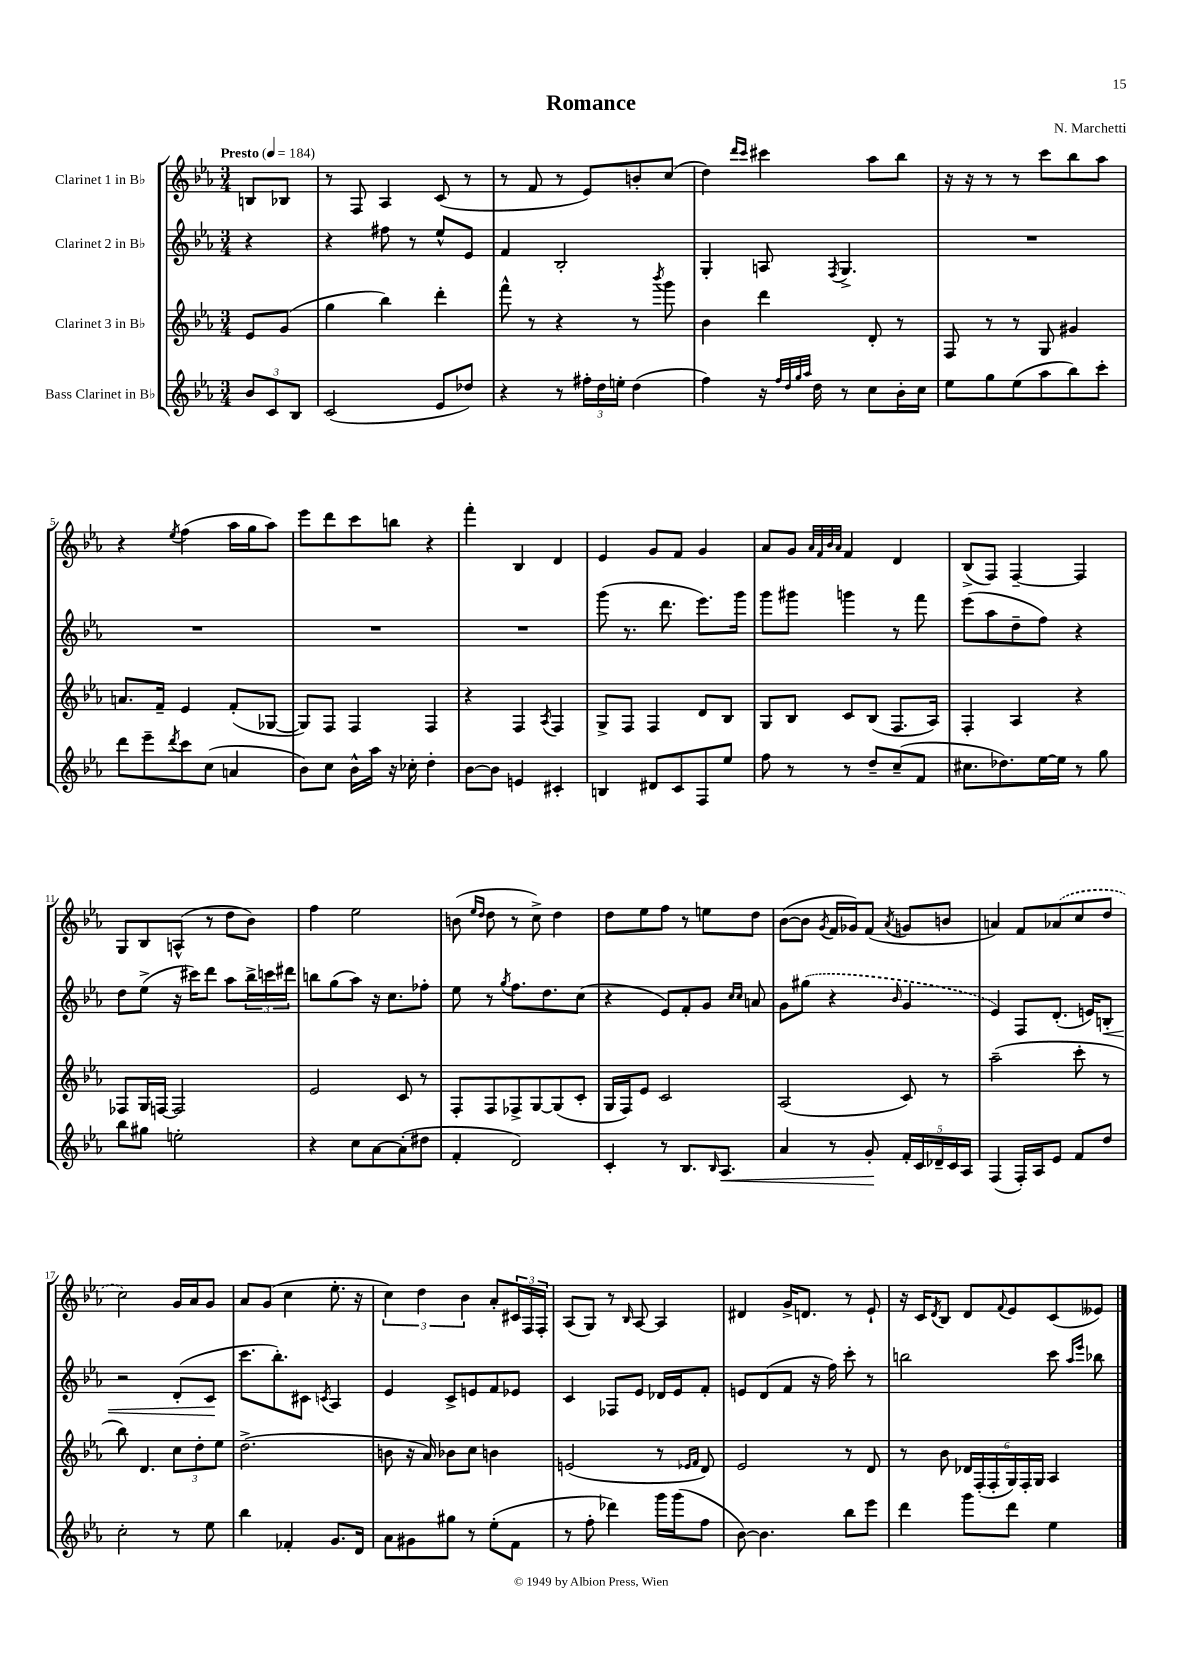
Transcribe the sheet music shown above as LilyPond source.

\header { title = "Romance" composer = "N. Marchetti" }
<<
\new StaffGroup <<
\new Staff = "s0" \with { instrumentName = "Clarinet 1 in Bb" } {
    \clef treble \key ees \major \numericTimeSignature \time 3/4 \partial 4 \tempo "Presto" 4 = 184
    b8 bes8 |
    r8 f8 aes4 c'8( r8 |
    r8 f'8 r8 ees'8) b'8-. c''8( |
    d''4) \grace { d'''16 c'''16 } cis'''4 aes''8 bes''8 |
    r16 r16 r8 r8 c'''8 bes''8 aes''8 |
    r4 \acciaccatura { ees''8 } f''4( aes''16 g''16 aes''8) |
    ees'''8 d'''8 c'''8 b''8 r4 |
    f'''4-. bes4 d'4 |
    ees'4 g'8 f'8 g'4 |
    aes'8 g'8 \grace { aes'32 f'32 bes'32 aes'32 } f'4 d'4 |
    bes8->( f8) f4~-- f4 |
    g8 bes8 a8-^( r8 d''8 bes'8) |
    f''4 ees''2 |
    b'8( \grace { ees''16 d''16 } d''8 r8 c''8->) d''4 |
    d''8 ees''8 f''8 r8 e''8 d''8 |
    bes'8~( bes'8 \acciaccatura { g'8 } f'16 ges'16) f'8( \acciaccatura { aes'8 } g'8 b'8 |
    a'4) f'8 \once \slurDashed aes'8( c''8 d''8 |
    c''2) g'16 aes'16 g'8 |
    aes'8 g'8( c''4 ees''8.-. r16 |
    \tuplet 3/2 { c''4) d''4 bes'4 } aes'8-. \tuplet 3/2 { cis'16 f16 f16-. } |
    aes8( g8) r8 \grace { bes16 } aes8~ aes4 |
    dis'4 g'16-> d'8. r8 ees'8-! |
    r16 c'16 \acciaccatura { d'8 } bes8 d'8 \appoggiatura { f'8 } ees'8 c'8( eeses'8) \bar "|." |
}
\new Staff = "s1" \with { instrumentName = "Clarinet 2 in Bb" } {
    \clef treble \key ees \major \numericTimeSignature \time 3/4 \partial 4
    r4 |
    r4 fis''8 r8 ees''8-^ ees'8 |
    f'4 bes2-. |
    g4-. a8 \acciaccatura { f8 } g4.-> |
    R2. |
    R2. |
    R2. |
    R2. |
    g'''8( r8. d'''8. ees'''8.) g'''16 |
    g'''8 gis'''8 g'''4 r8 f'''8 |
    ees'''8( aes''8 d''8-- f''8) r4 |
    d''8 ees''8->( r16 cis'''16) d'''8 aes''8 \tuplet 3/2 { bes''16-> c'''16 dis'''16 } |
    b''8 g''8( aes''8) r16 c''8. fes''8-. |
    ees''8 r8 \acciaccatura { g''8 } f''8. d''8. c''8( |
    r4 ees'8) f'8-. g'8 \grace { c''16 c''16 } a'8 |
    g'8 \once \slurDashed gis''8( r4 \grace { bes'16 } g'4 |
    ees'4) f8 d'8.-.( e'16) b8-.\< |
    r2 d'8-.( c'8\! |
    c'''8. bes''8.-.) cis'8 \acciaccatura { c'8 } aes4 |
    ees'4 c'8-> e'8 f'8 ees'8 |
    c'4 fes8 ees'8 des'16 ees'16 f'8-. |
    e'8 d'8( f'8 r16 f''16) c'''8-. r8 |
    b''2 c'''8 \grace { aes''16 ees'''16 } bes''8 \bar "|." |
}
\new Staff = "s2" \with { instrumentName = "Clarinet 3 in Bb" } {
    \clef treble \key ees \major \numericTimeSignature \time 3/4 \partial 4
    ees'8 g'8( |
    g''4 bes''4) d'''4-. |
    f'''8-^ r8 r4 r8 \acciaccatura { bes'''8 } g'''8 |
    bes'4 d'''4 d'8-. r8 |
    f8 r8 r8 g8 gis'4 |
    a'8. f'16-- ees'4 f'8-.( ges8~ |
    ges8) f8 f4 f4 |
    r4 f4 \acciaccatura { aes8 } f4 |
    g8-> f8 f4 d'8 bes8 |
    g8 bes8 c'8 bes8( f8. aes16) |
    f4-. aes4 r4 |
    fes8 g16 f16~ f2 |
    ees'2 c'8 r8 |
    f8-. f8 fes8-> g8~ g8( c'8-. |
    g16 f16) ees'8 c'2 |
    aes2( c'8) r8 |
    aes''2--( c'''8-. r8 |
    bes''8) d'4. \tuplet 3/2 { c''8 d''8-. ees''8 } |
    d''2.->( |
    b'8 r16 aes'16) bes'8 c''8 b'4 |
    e'2( r8 \grace { ees'16 f'16 } d'8) |
    ees'2 r8 d'8 |
    r8 bes'8 \tuplet 6/4 { des'16 f16-.( f16-. g16) f16-. g16 } aes4 \bar "|." |
}
\new Staff = "s3" \with { instrumentName = "Bass Clarinet in Bb" } {
    \clef treble \key ees \major \numericTimeSignature \time 3/4 \partial 4
    \tuplet 3/2 { bes'8 c'8 bes8 } |
    c'2( ees'8 des''8) |
    r4 r8 \tuplet 3/2 { fis''16-. d''16 e''16-. } d''4( |
    f''4) r16 \grace { f''32 d''32 g''32 aes''32 } d''16 r8 c''8 bes'16-. c''16 |
    ees''8 g''8 ees''8( aes''8 bes''8) c'''8-. |
    d'''8 ees'''8-- \acciaccatura { d'''8 } c'''8 c''8( a'4 |
    bes'8) c''8 bes'16-^ aes''16 r16 ces''16-. d''4-. |
    bes'8~ bes'8 e'4 cis'4-. |
    b4 dis'8 c'8 f8 ees''8 |
    f''8 r8 r8 d''8-- c''8--( f'8 |
    cis''8. des''8.) ees''16~ ees''16 r8 g''8 |
    bes''8 gis''8 e''2-. |
    r4 c''8 aes'8~ aes'8-.( dis''8 |
    f'4-. d'2) |
    c'4-. r8 bes8. \grace { bes16 } aes8.\< |
    aes'4 r8 g'8-.\! \tuplet 5/4 { f'16-. c'16 des'16-- c'16 aes16 } |
    f4( f16-.) aes16 ees'8 f'8 d''8 |
    c''2-. r8 ees''8 |
    bes''4 fes'4-. g'8. d'16 |
    aes'8 gis'8 gis''8 r8 ees''8-.( f'8 |
    r8 f''8-. des'''4) g'''16 g'''16( f''8 |
    bes'8~) bes'4. bes''8 ees'''8 |
    d'''4 g'''8 d'''8 ees''4 \bar "|." |
}
>>
>>
